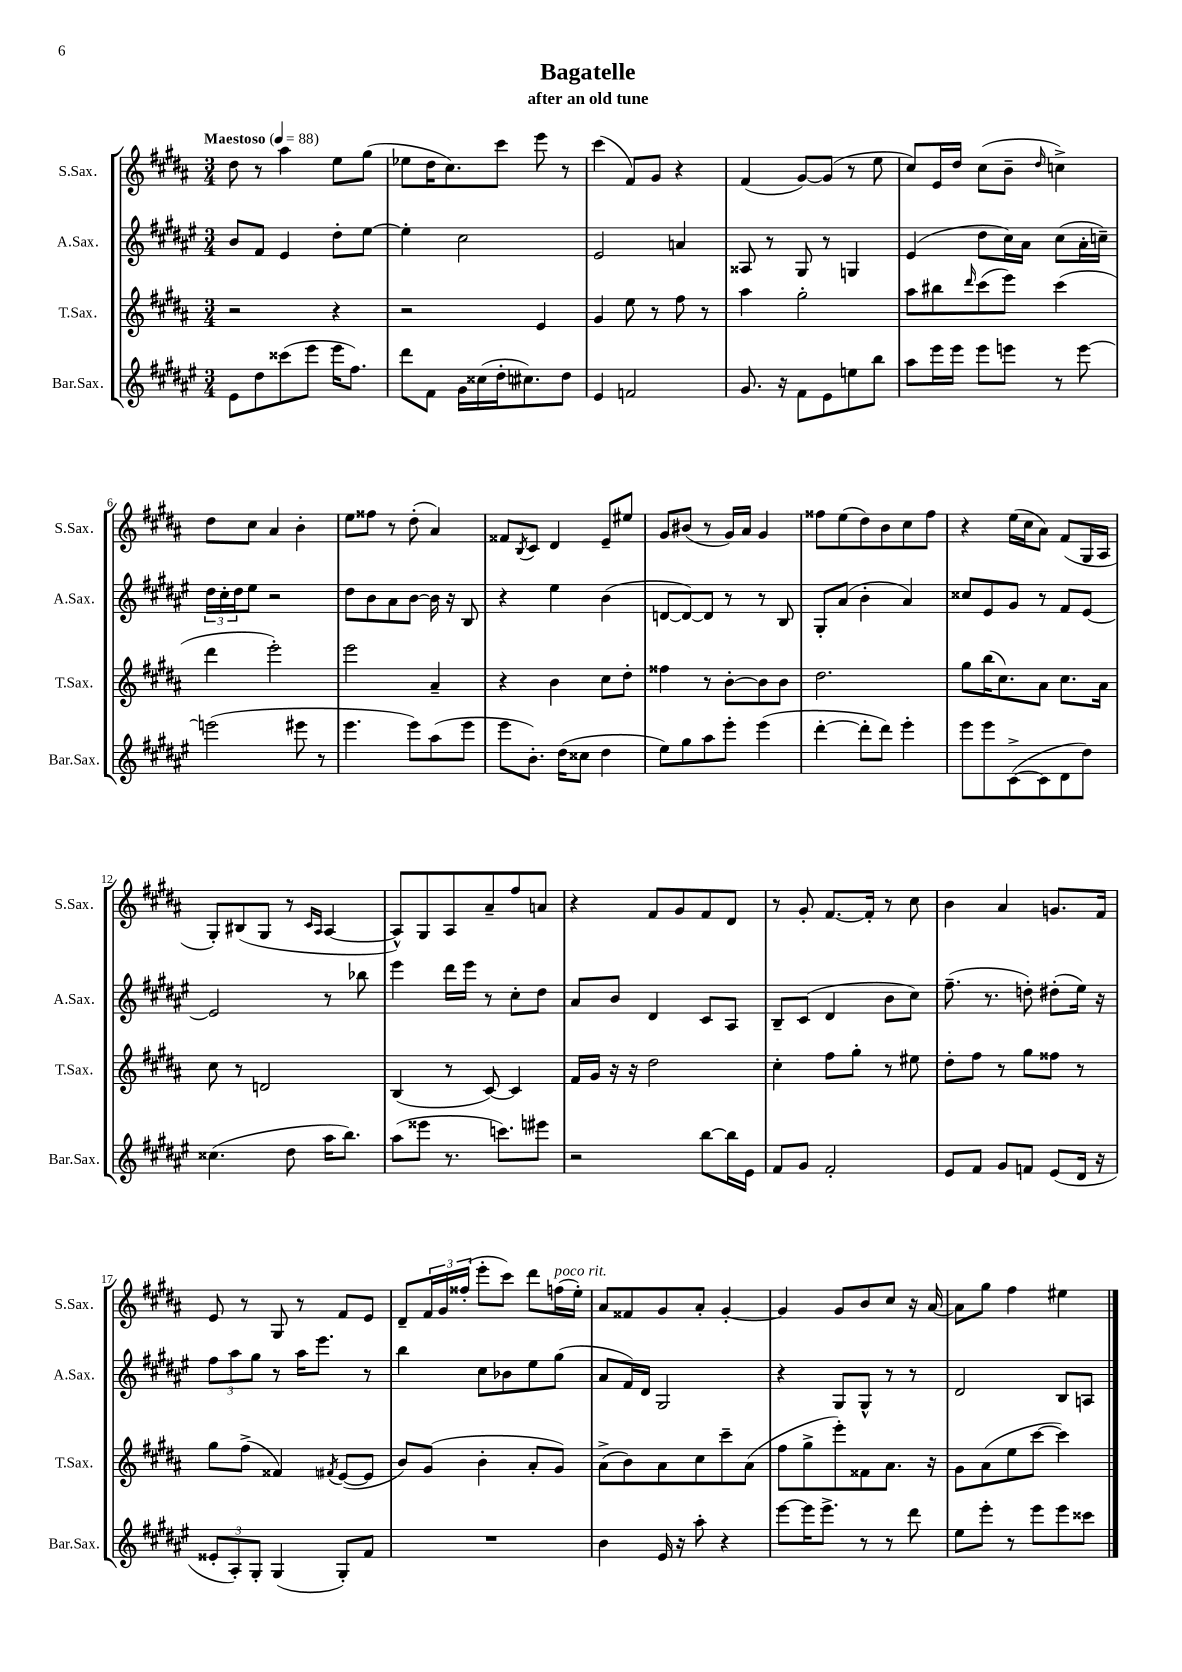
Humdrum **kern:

**kern	**kern	**kern	**kern
*staff4	*staff3	*staff2	*staff1
*clefG2	*clefG2	*clefG2	*clefG2
*k[f#c#g#d#a#e#]	*k[f#c#g#d#a#]	*k[f#c#g#d#a#e#]	*k[f#c#g#d#a#]
*M3/4	*M3/4	*M3/4	*M3/4
*MM88	*MM88	*MM88	*MM88
8e#	2r	8b	8dd#
8dd#	.	8f#	8r
(8ccc##	.	4e#	4aa#
8eee#	.	.	.
16eee#	4r	8dd#'	8ee
8.ff#)	.	.	.
.	.	[8ee#	(8gg#
=	=	=	=
8ddd#	2r	4ee#']	8ee-
8f#	.	.	16dd#
.	.	.	8.cc#)
16g#	.	2cc#	.
(16cc##	.	.	.
16dd#'	.	.	8ccc#
8.cc#)	.	.	.
.	4e	.	8eee
8dd#	.	.	8r
=	=	=	=
4e#	4g#	2e#	(4ccc#
2f	8ee	.	8f#)
.	8r	.	8g#
.	8ff#	4a	4r
.	8r	.	.
=	=	=	=
8.g#	4aa#	8A##	(4f#
.	.	8r	.
16r	.	.	.
8f#	2gg#'	8G#	[8g#)
8e#	.	8r	(8g#]
8ee	.	4G	8r
8bb	.	.	8ee
=	=	=	=
8aa#	8aa#	(4e#	8cc#)
16eee#	8bb#	.	16e
16eee#	.	.	16dd#
.	16qqddd#	.	.
8eee#	(8ccc#	8dd#	(8cc#
8eee	8eee)	16cc#)	8b~
.	.	16a#	.
.	.	.	16qqdd#
8r	(4ccc#	(8cc#	4cc^)
[8eee	.	16a#'	.
.	.	16cc~)	.
=	=	=	=
(2eee]	4ddd#	24dd#	8dd#
.	.	24cc#'	.
.	.	24dd#	.
.	.	8ee#	8cc#
.	2eee')	2r	4a#
8eee#	.	.	4b'
8r	.	.	.
=	=	=	=
4.eee#	2eee	8dd#	8ee
.	.	8b	8ff##
.	.	8a#	8r
8eee#)	.	[8b	(8dd#'
(8aa#	4a#~	16b]	4a#)
.	.	16r	.
8eee#	.	8B	.
=	=	=	=
8eee#	4r	4r	8f##
.	.	.	8qB
8.b')	.	.	8c#
.	4b	4ee#	4d#
(16dd#	.	.	.
8cc##	.	.	.
4dd#	8cc#	(4b	8e~
.	8dd#'	.	8ee#
=	=	=	=
8ee#)	4ff##	[8d	8g#
8gg#	.	8d_)	(8b#
8aa#	8r	8d]	8r
8eee#'	[8b'	8r	16g#)
.	.	.	16a#
(4eee#	8b]	8r	4g#
.	8b	8B	.
=	=	=	=
[4ddd#'	2.dd#	8G#'	8ff##
.	.	(8a#	(8ee
8ddd#']	.	4b'	8dd#)
8ddd#)	.	.	8b
4eee#'	.	4a#)	8cc#
.	.	.	8ff##
=	=	=	=
8eee#	8gg#	8cc##	4r
8eee#	(16bb	8e#	.
.	8.cc#)	.	.
([8c#^	.	8g#	(16ee
.	.	.	16cc#
8c#]	8a#	8r	8a#)
8d#	8.cc#	8f#	(8f#
8dd#)	.	[8e#	16G#
.	16a#	.	16A#
=	=	=	=
(4.cc##	8cc#	2e#]	8G#')
.	8r	.	(8B#
.	2d	.	8G#
8dd#	.	.	8r
.	.	.	16qqc#
.	.	.	16qqA#
16aa#	.	8r	[4A#
8.bb)	.	.	.
.	.	8bb-	.
=	=	=	=
(8aa#	(4B	4eee#	8A#^^])
8eee##	.	.	8G#
8.r	8r	16ddd#	8A#
.	.	16eee#	.
.	[8c#)	8r	8a#~
8.ccc)	.	.	.
.	4c#]	8cc#'	8ff#
8eee#	.	8dd#	8a
=	=	=	=
2r	16f#	8a#	4r
.	16g#	.	.
.	16r	8b	.
.	16r	.	.
.	2dd#	4d#	8f#
.	.	.	8g#
[8bb	.	8c#	8f#
16bb]	.	8A#	8d#
16e#	.	.	.
=	=	=	=
8f#	4cc#'	8B~	8r
8g#	.	(8c#	8g#'
2f#'	8ff#	4d#	[8.f#
.	8gg#'	.	.
.	.	.	16f#']
.	8r	8b	8r
.	8ee#	8cc#)	8cc#
=	=	=	=
8e#	8dd#'	(8.ff#~	4b
8f#	8ff#	.	.
.	.	8.r	.
8g#	8r	.	4a#
8f	8gg#	8dd')	.
(8e#	8ff##	(8dd#'	8.g
16d#	8r	16ee#)	.
16r	.	16r	16f#
=	=	=	=
12e##'	8gg#	12ff#	8e
12A#')	.	12aa#	.
.	(8ff#^	.	8r
12G#'	.	12gg#	.
(4G#	4f##)	8r	8G#
.	.	16aa#	8r
.	.	8.eee#	.
.	8qf#	.	.
8G#')	([8e	.	8f#
8f#	8e]	8r	8e
=	=	=	=
2.r	8b)	4bb	8d#~
.	(8g#	.	24f#
.	.	.	24g#
.	.	.	(24ff##'
.	4b'	8cc#	8eee'
.	.	8b-	8ccc#)
.	8a#'	8ee#	8ddd#
.	8g#)	(8gg#	(16ff
.	.	.	16ee')
=	=	=	=
4b	(8a#^	8a#	8a#
.	8b)	16f#)	8f##
.	.	16d#	.
16e#	8a#	2G#	8g#
16r	.	.	.
8aa#'	8cc#	.	8a#'
4r	8ccc#~	.	[4g#'
.	(8a#	.	.
=	=	=	=
[8eee#	8ff#	4r	4g#]
16eee#]	8gg#^	.	.
8.eee#^	.	.	.
.	8eee')	8G#	8g#
8r	8f##	8G#^^	8b
8r	8.a#	8r	8cc#
8ddd#	.	8r	16r
.	16r	.	[16a#
=	=	=	=
8ee#	8g#	2d#	8a#]
8eee#'	(8a#	.	8gg#
8r	8ee	.	4ff#
8eee#	[8ccc#	.	.
8eee#	4ccc#])	8B	4ee#
8ccc##	.	8A	.
==	==	==	==
*-	*-	*-	*-
